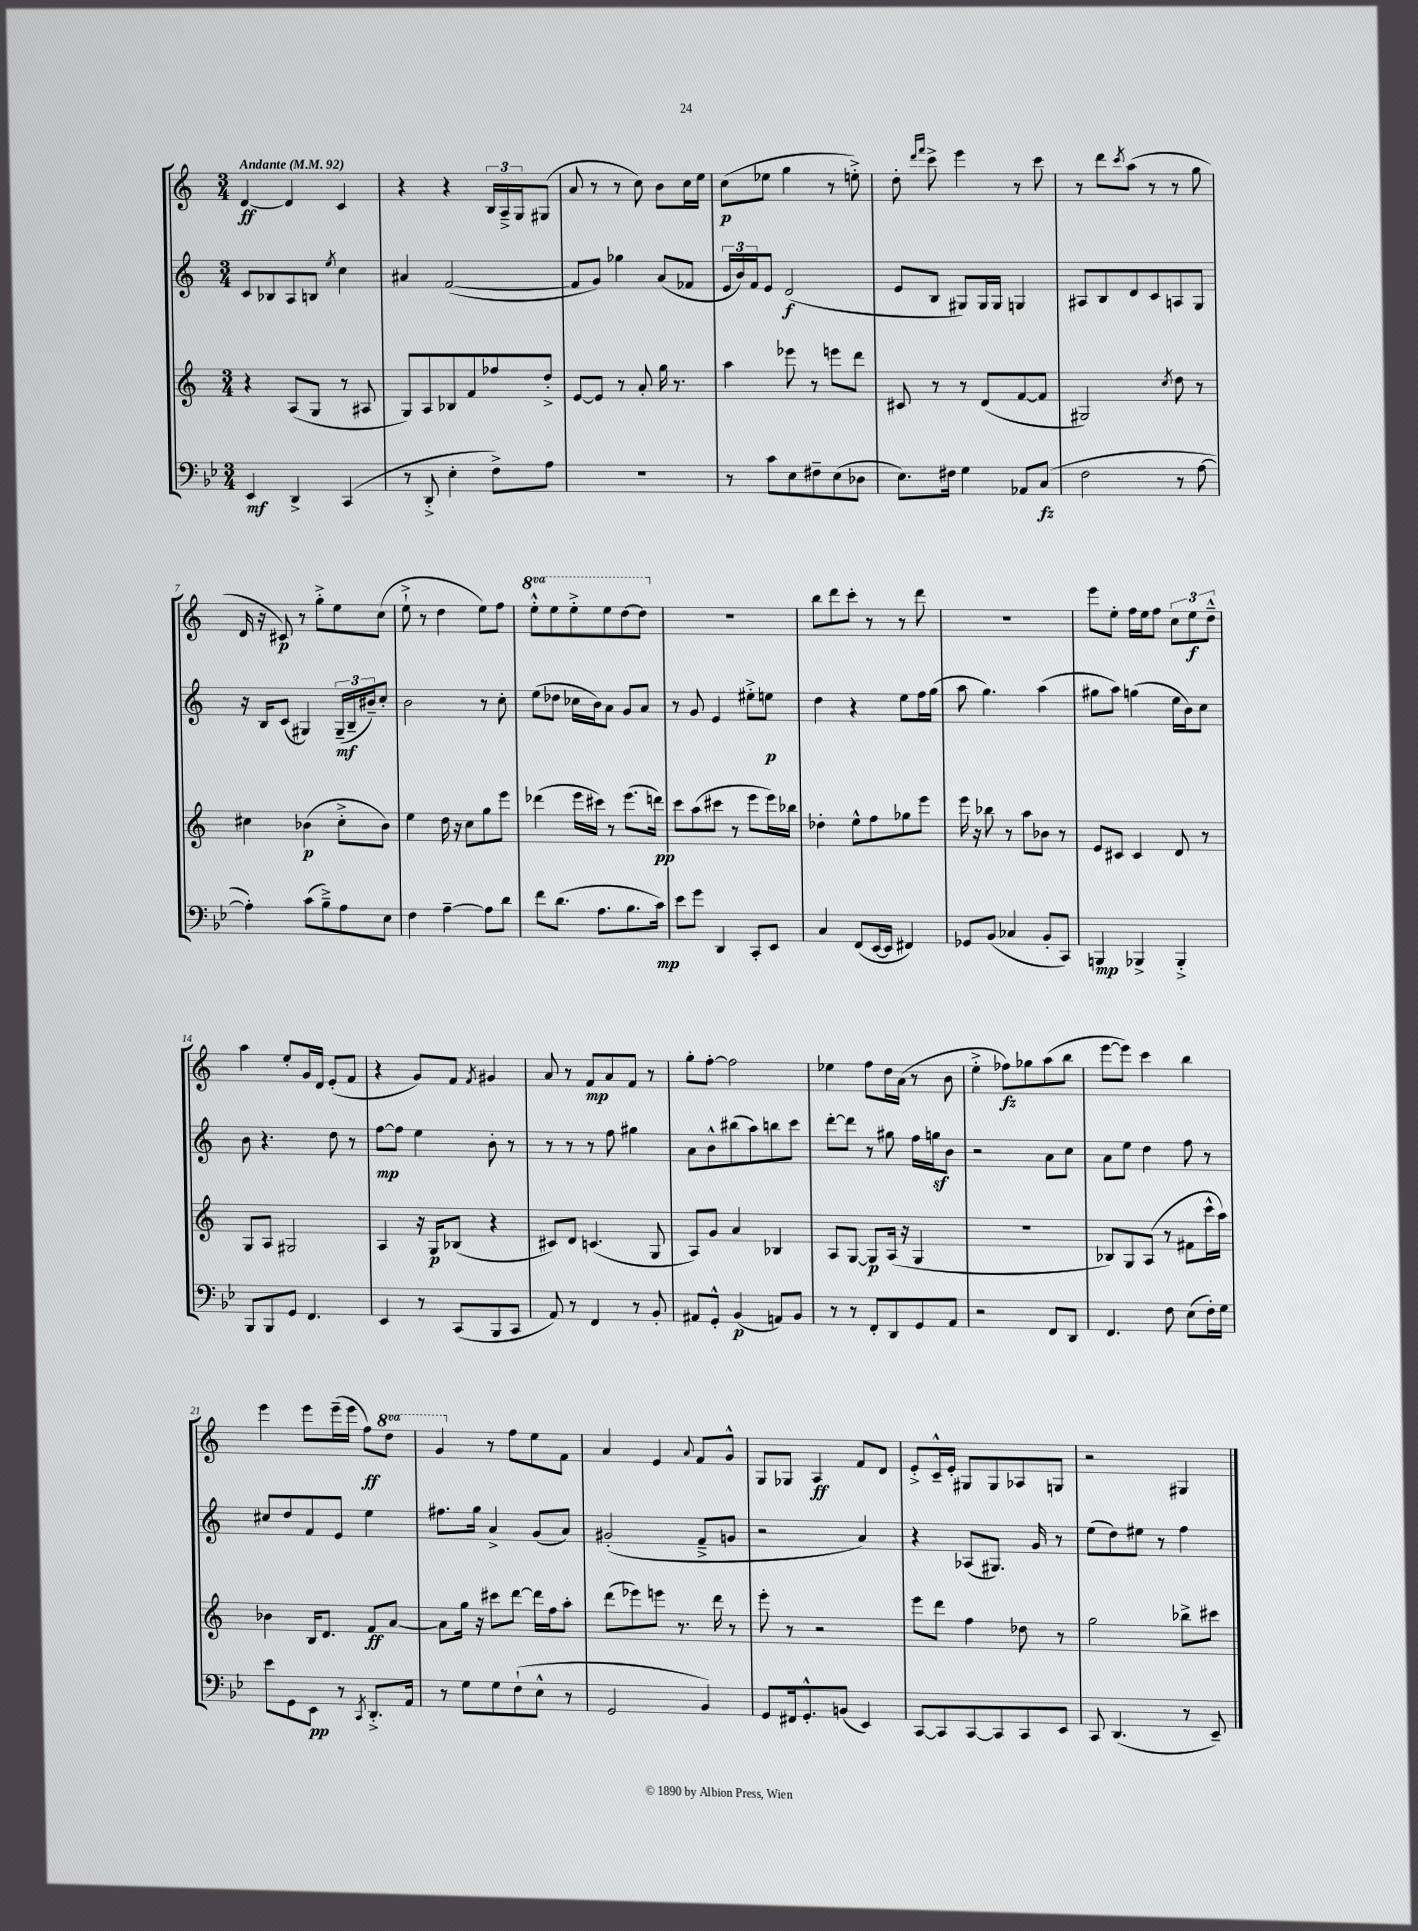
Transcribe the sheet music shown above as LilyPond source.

<<
\new StaffGroup <<
\new Staff = "s0" {
    \clef treble \key c \major \numericTimeSignature \time 3/4 \set Staff.ottavationMarkups = #ottavation-simple-ordinals \tempo "Andante" 4 = 92
    d'4~\ff d'4 c'4 |
    r4 r4 \tuplet 3/2 { b16 a16---> g16 } gis8( |
    a'8 r8 r8 c''8) b'8 c''16 e''16 |
    c''8\p( ees''8 g''4 r8 e''8-.->) |
    d''8-. \grace { d'''16 f'''16 } c'''8-> e'''4 r8 c'''8 |
    r8 d'''8 \acciaccatura { c'''8 } a''8( r8 r8 g''8 |
    d'16 r16 cis'8\p) r8 g''8-.-> e''8 c''8( |
    e''8-!-> r8 d''4 e''8) f''8 |
    \ottava #1 e'''8-.-^ e'''8 e'''8-.-> e'''8 d'''8~ d'''8 \ottava #0 |
    R2. |
    b''8 d'''8 c'''8-. r8 r8 d'''8 |
    R2. |
    e'''8 e''8-. f''16 e''16 f''8 \tuplet 3/2 { c''8 e''8\f d''8---^ } |
    a''4 e''8-. g'16 d'16 e'8-.( f'8 |
    r4 g'8) f'8 \acciaccatura { f'8 } gis'4 |
    a'8 r8 f'8\mp a'8 f'8 r8 |
    g''8-. f''8~-. f''2 |
    ees''4 f''8 d''16 a'16( r8 b'8 |
    e''4-.-> fes''8\fz) ges''8 a''8( b''8 |
    e'''8~ e'''8) c'''4 b''4 |
    e'''4 e'''8 e'''16--( e'''16 f''8\ff) \ottava #1 d'''8 |
    g''4 \ottava #0 r8 f''8 e''8 f'8 |
    a'4 e'4 \appoggiatura { a'8 } f'8 g'8-^ |
    g8 ges8 a4\ff f'8 d'8 |
    e'8-.-> c'16---^ e'16-. gis8 gis8 aes8 g8 |
    r2 gis4 \bar "|." |
}
\new Staff = "s1" {
    \clef treble \key c \major \numericTimeSignature \time 3/4
    c'8 bes8 a8 b8 \acciaccatura { e''8 } c''4 |
    ais'4 f'2~( |
    f'8 g'8) ges''4 a'8( fes'8 |
    \tuplet 3/2 { e'16 b'16) f'16 } e'8 d'2\f( |
    e'8 b8 gis8) gis16 gis16 g4 |
    ais8 b8 d'8 c'8 a8 g8 |
    r16 b16 c'8( gis4) \tuplet 3/2 { gis16--\mf( b16-- bis'16--) } c''8-. |
    b'2 r8 c''8-. |
    e''8( des''8 ces''16 b'16) a'8 g'8 a'8 |
    r8 g'8 e'4 eis''8-.-> e''8\p |
    d''4 r4 e''8 f''16 g''16( |
    a''8 g''4.) a''4( |
    gis''8 a''8) g''4( e''16 b'16) c''8 |
    b'8 r4. d''8 r8 |
    f''8~\mp f''8 e''4 b'8-. r8 |
    r8 r8 r8 f''8 gis''4 |
    a'8 b'8-^ bis''8( a''8) b''8 c'''8 |
    d'''8~-. d'''8 r8 gis''8 f''16 g''16\sf b'8 |
    r2 a'8 c''8 |
    a'8 e''8 d''4 f''8 r8 |
    cis''8 d''8 f'8 e'8 e''4 |
    fis''8. g''16 a'4-> g'8( a'8) |
    gis'2-.( f'8---> g'8 |
    r2 a'4) |
    r4 aes8( gis8.) g'16 r8 |
    e''8( d''8) eis''8 r8 f''4 \bar "|." |
}
\new Staff = "s2" {
    \clef treble \key c \major \numericTimeSignature \time 3/4
    r4 a8( g8 r8 ais8 |
    g8) a8 bes8 f'8 fes''8 d''8-.-> |
    e'8~ e'8 r8 a'8-. g''16 r8. |
    a''4 ees'''8 r8 e'''8 d'''8 |
    cis'8 r8 r8 d'8( f'8~ f'8 |
    gis2) \acciaccatura { c''8 } d''8 r8 |
    cis''4 bes'4\p( cis''8-.-> bes'8) |
    e''4 d''16 r16 c''8 g''8 e'''8 |
    des'''4( e'''16 cis'''16) r8 e'''8.( d'''16\pp) |
    c'''8 a''8( cis'''8 r8 e'''8 e'''16) bes''16 |
    des''4-. e''8-^ f''8 ges''8 e'''8 |
    e'''16 r16 bes''8 r8 a''8 bes'8 r8 |
    e'8 cis'8 cis'4 d'8 r8 |
    g8 a8 gis2 |
    a4 r16 g16\p bes8( r4 |
    cis'8) d'8 c'4.( g8 |
    a8) g'8 a'4 bes4 |
    a8 g8~ g8\p a16( r16 g4 |
    R2. |
    bes8) g8 a8( r8 fis'8 c'''16-^ a''16) |
    bes'4 b16 d'8. f'8\ff a'8~ |
    a'8 g''16 r16 cis'''8 d'''8~ d'''16 f''16 a''8-. |
    d'''8( ees'''8) e'''8 r8. d'''16 r8 |
    e'''8-. r8 r2 |
    e'''8 d'''8 f''4 des''8 r8 |
    g''2 bes''8-> cis'''8 \bar "|." |
}
\new Staff = "s3" {
    \clef bass \key bes \major \numericTimeSignature \time 3/4
    ees,4\mf d,4-> c,4( |
    r8 d,8-.-> ees4-. f8->) a8 |
    R2. |
    r8 c'8 ees8 fis8-- ees8( des8 |
    ees8.) fis16 g4 aes,8 c8\fz( |
    f2 r8 a8~ |
    a4-.) c'8( bes8--->) a8 ees8 |
    f4 a4~-- a8 d'8 |
    f'8 d'8.( a8. bes8. c'16\mp) |
    ees'8 g'8 d,4 c,8-. ees,8 |
    c4 f,8( ees,16~ ees,16 fis,4) |
    ges,8 bes,8( ces4 bes,8-. c,8) |
    b,,4\mp bes,,4-> bes,,4-.-> |
    bes,,8 bes,,8 g,8 f,4. |
    ees,4 r8 c,8( bes,,8 c,8 |
    a,8) r8 f,4 r8 bes,8-. |
    ais,8 g,8-.-^ bes,4\p( a,8) bes,8 |
    r8 r8 f,8-. d,8 g,8 a,8 |
    r2 f,8 d,8 |
    f,4. f8 ees8( f16-.) g16 |
    ees'8 g,8 ees,8\pp r8 \acciaccatura { c,8 } d,8.-.-> a,16 |
    r8 g8 g8 f8-!( ees8-^ r8 |
    g,2 bes,4) |
    g,8 fis,16 g,8.-.-^ b,8( ees,4) |
    c,8~ c,8 c,8~ c,8 c,8 ees,8 |
    c,8 d,4.( r8 ees,8--) \bar "|." |
}
>>
>>
